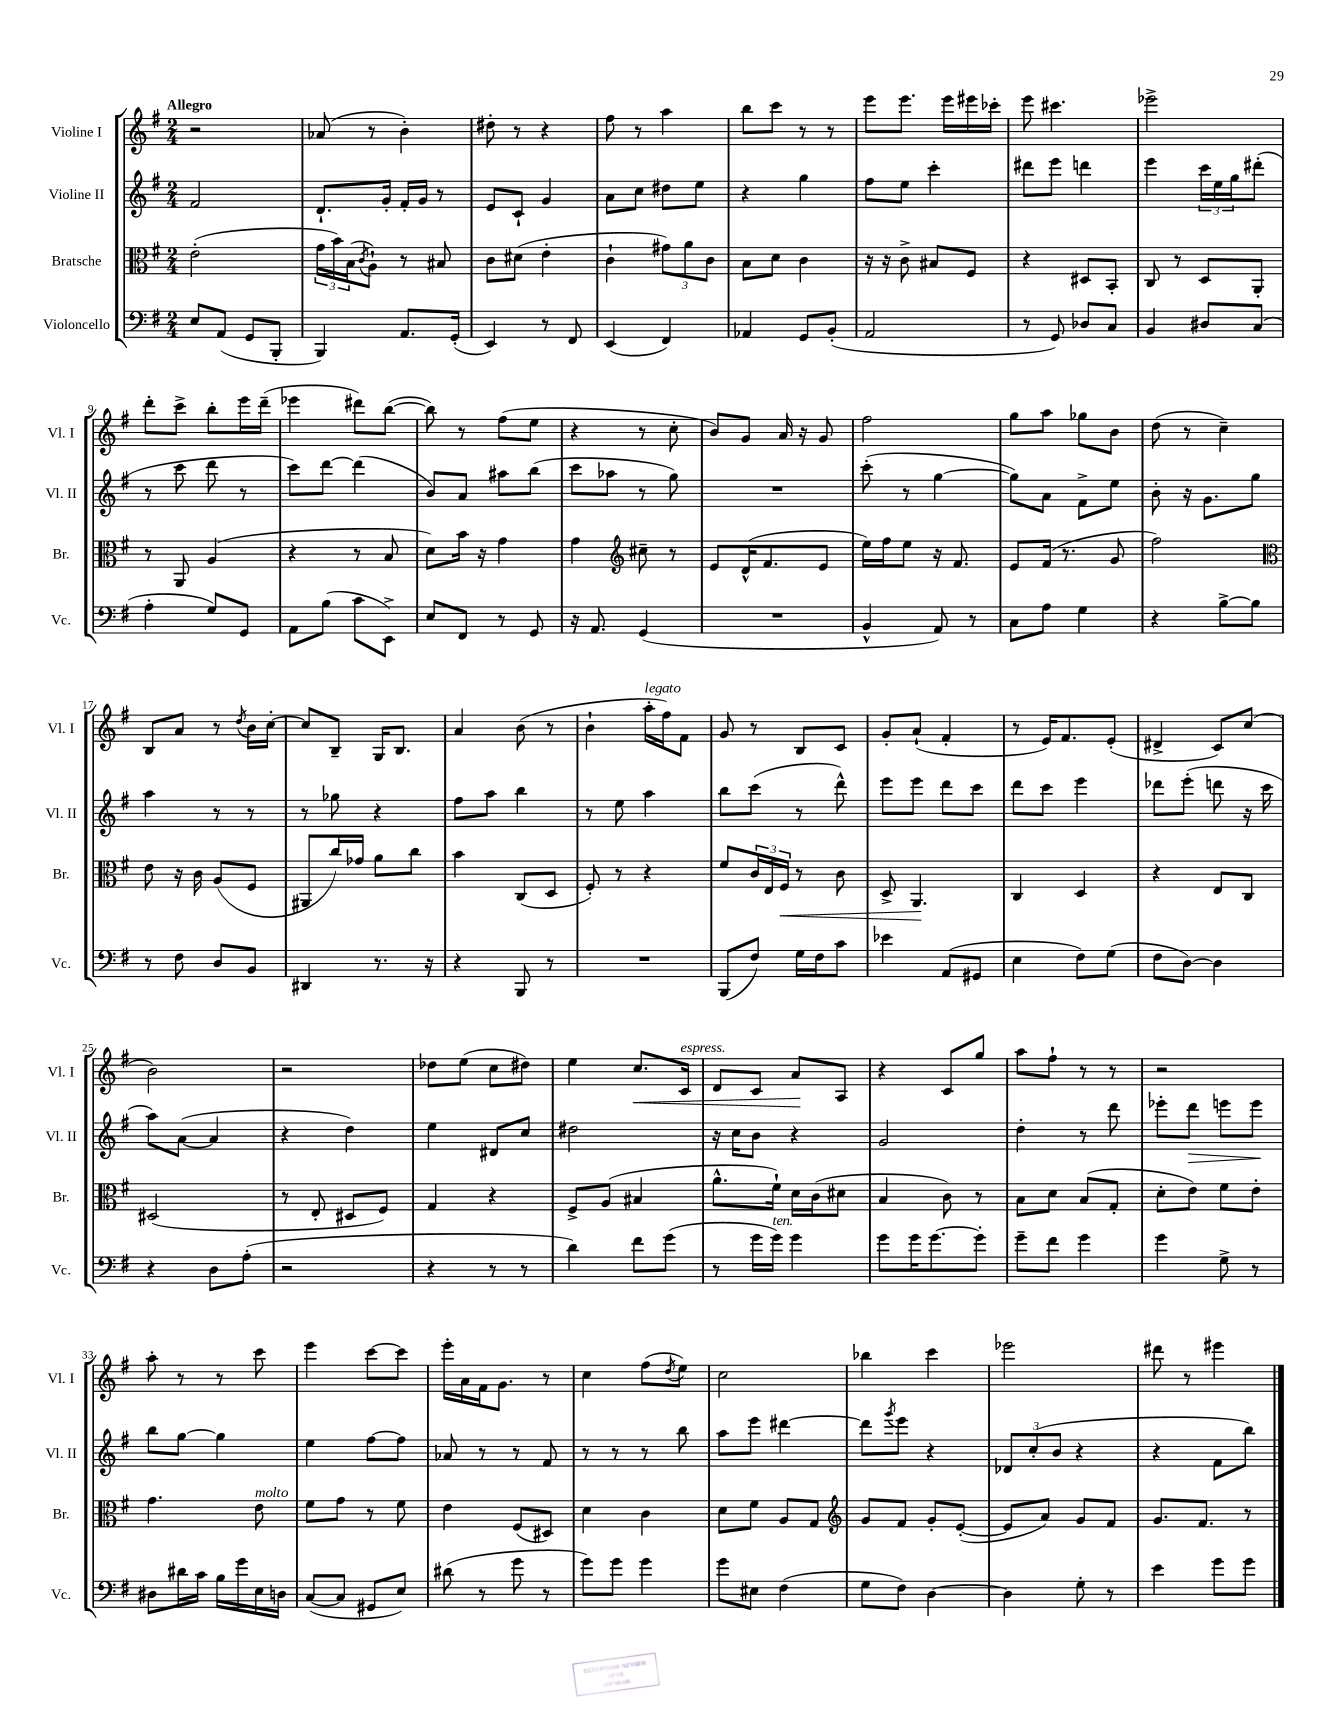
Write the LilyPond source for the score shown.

<<
\new StaffGroup <<
\new Staff = "s0" \with { instrumentName = "Violine I" shortInstrumentName = "Vl. I" } {
    \clef treble \key g \major \numericTimeSignature \time 2/4 \tempo "Allegro"
    r2 |
    aes'8( r8 b'4-.) |
    dis''8-. r8 r4 |
    fis''8 r8 a''4 |
    b''8 c'''8 r8 r8 |
    e'''8 e'''8. e'''16 eis'''16 ces'''16-. |
    e'''8 cis'''4. |
    ees'''2-> |
    d'''8-. c'''8-> b''8-. e'''16 d'''16--( |
    ees'''4 dis'''8) b''8~( |
    b''8) r8 fis''8( e''8 |
    r4 r8 c''8-. |
    b'8) g'8 a'16 r16 g'8 |
    fis''2 |
    g''8 a''8 ges''8 b'8 |
    d''8( r8 c''4--) |
    b8 a'8 r8 \acciaccatura { d''8 } b'16 c''16~-. |
    c''8 b8-- g16 b8. |
    a'4 b'8( r8 |
    b'4-! a''16-.^\markup { \italic "legato" } fis''16) fis'8 |
    g'8 r8 b8 c'8 |
    g'8-. a'8-!( fis'4-. |
    r8 e'16) fis'8. e'8-.( |
    dis'4-> c'8) c''8( |
    b'2) |
    r2 |
    des''8 e''8( c''8 dis''8) |
    e''4 c''8.\< c'16^\markup { \italic "espress." } |
    d'8 c'8 a'8\! a8 |
    r4 c'8 g''8 |
    a''8 fis''8-! r8 r8 |
    r2 |
    a''8-. r8 r8 c'''8 |
    e'''4 c'''8~ c'''8 |
    e'''16-. a'16 fis'16 g'8. r8 |
    c''4 fis''8( \acciaccatura { d''8 } e''8) |
    c''2 |
    bes''4 c'''4 |
    ees'''2 |
    dis'''8 r8 eis'''4 \bar "|." |
}
\new Staff = "s1" \with { instrumentName = "Violine II" shortInstrumentName = "Vl. II" } {
    \clef treble \key g \major \numericTimeSignature \time 2/4
    fis'2 |
    d'8.-! g'16-. fis'16-. g'16 r8 |
    e'8 c'8-! g'4 |
    a'8 c''8 dis''8 e''8 |
    r4 g''4 |
    fis''8 e''8 c'''4-. |
    dis'''8 e'''8 d'''4 |
    e'''4 \tuplet 3/2 { c'''16 e''16 g''16 } dis'''8-.( |
    r8 c'''8 d'''8 r8 |
    c'''8) d'''8~ d'''4( |
    b'8) a'8 ais''8 b''8( |
    c'''8 aes''8 r8 g''8) |
    R2 |
    c'''8-.( r8 g''4~ |
    g''8) a'8 fis'8-> e''8 |
    b'8-. r16 g'8. g''8 |
    a''4 r8 r8 |
    r8 ges''8 r4 |
    fis''8 a''8 b''4 |
    r8 e''8 a''4 |
    b''8 c'''8( r8 d'''8-^) |
    e'''8 e'''8 d'''8 c'''8 |
    d'''8 c'''8 e'''4 |
    des'''8 e'''8-.( d'''8 r16 c'''16 |
    a''8) a'8~( a'4 |
    r4 d''4) |
    e''4 dis'8 c''8 |
    dis''2 |
    r16 c''16 b'8 r4 |
    g'2 |
    d''4-. r8 d'''8 |
    ees'''8-. d'''8\> e'''8 e'''8\! |
    b''8 g''8~ g''4 |
    e''4 fis''8~ fis''8 |
    aes'8 r8 r8 fis'8 |
    r8 r8 r8 b''8 |
    a''8 e'''8 dis'''4~ |
    dis'''8 \acciaccatura { g'''8 } e'''8 r4 |
    \tuplet 3/2 { des'8 c''8-.( b'8 } r4 |
    r4 fis'8 b''8) \bar "|." |
}
\new Staff = "s2" \with { instrumentName = "Bratsche" shortInstrumentName = "Br." } {
    \clef alto \key g \major \numericTimeSignature \time 2/4
    e'2-.( |
    \tuplet 3/2 { g'16 b'16) b16( } \acciaccatura { c'8 } a8-!) r8 bis8 |
    c'8 dis'8( e'4-. |
    c'4-! \tuplet 3/2 { gis'8) a'8 c'8 } |
    b8 d'8 c'4 |
    r16 r16 c'8-> bis8 fis8 |
    r4 dis8 b,8-. |
    c8 r8 d8 a,8-. |
    r8 a,8 a4( |
    r4 r8 b8 |
    d'8) b'16 r16 g'4 |
    g'4 \clef treble cis''8-- r8 |
    e'8 d'16-^( fis'8. e'8 |
    e''16) fis''16 e''8 r16 fis'8. |
    e'8 fis'16( r8. g'8 |
    fis''2) |
    \clef alto e'8 r16 c'16 a8( fis8 |
    ais,8 c''16) ges'16 a'8 c''8 |
    b'4 c8( d8 |
    fis8-.) r8 r4 |
    fis'8 \tuplet 3/2 { c'16 e16 fis16\< } r8 c'8 |
    d8-> a,4.\! |
    c4 d4 |
    r4 e8 c8 |
    dis2( |
    r8 e8-. dis8 fis8) |
    g4 r4 |
    fis8-> a8( bis4 |
    a'8.-^ fis'16-!) d'16 c'16( dis'8 |
    b4 c'8) r8 |
    b8 d'8 b8( g8-. |
    d'8-. e'8) fis'8 e'8-. |
    g'4. e'8^\markup { \italic "molto" } |
    fis'8 g'8 r8 fis'8 |
    e'4 fis8( dis8) |
    d'4 c'4 |
    d'8 fis'8 a8 g8 |
    \clef treble g'8 fis'8 g'8-. e'8~-.( |
    e'8 a'8) g'8 fis'8 |
    g'8. fis'8. r8 \bar "|." |
}
\new Staff = "s3" \with { instrumentName = "Violoncello" shortInstrumentName = "Vc." } {
    \clef bass \key g \major \numericTimeSignature \time 2/4
    e8 a,8( g,8 b,,8-. |
    b,,4) a,8. g,16-.( |
    e,4) r8 fis,8 |
    e,4( fis,4) |
    aes,4 g,8 b,8-.( |
    a,2 |
    r8 g,8) des8 c8 |
    b,4 dis8 c8( |
    a4-. g8) g,8 |
    a,8 b8( c'8 e,8->) |
    e8 fis,8 r8 g,8 |
    r16 a,8. g,4( |
    R2 |
    b,4-^ a,8) r8 |
    c8 a8 g4 |
    r4 b8~-> b8 |
    r8 fis8 d8 b,8 |
    dis,4 r8. r16 |
    r4 b,,8 r8 |
    R2 |
    b,,8( fis8) g16 fis16 c'8 |
    ees'4 a,8( gis,8 |
    e4 fis8) g8( |
    fis8 d8~) d4 |
    r4 d8 a8-.( |
    r2 |
    r4 r8 r8 |
    d'4) fis'8 g'8( |
    r8 g'16 g'16^\markup { \italic "ten." }) g'4 |
    g'8 g'16 g'8.~ g'8-. |
    g'8-- fis'8 g'4 |
    g'4 g8-> r8 |
    dis8 dis'16 c'16 b16 g'16 e16 d16 |
    c8~( c8 gis,8 e8) |
    dis'8( r8 g'8 r8 |
    g'8) g'8 g'4 |
    g'8 eis8 fis4( |
    g8 fis8) d4~ |
    d4 g8-. r8 |
    e'4 g'8 g'8 \bar "|." |
}
>>
>>
